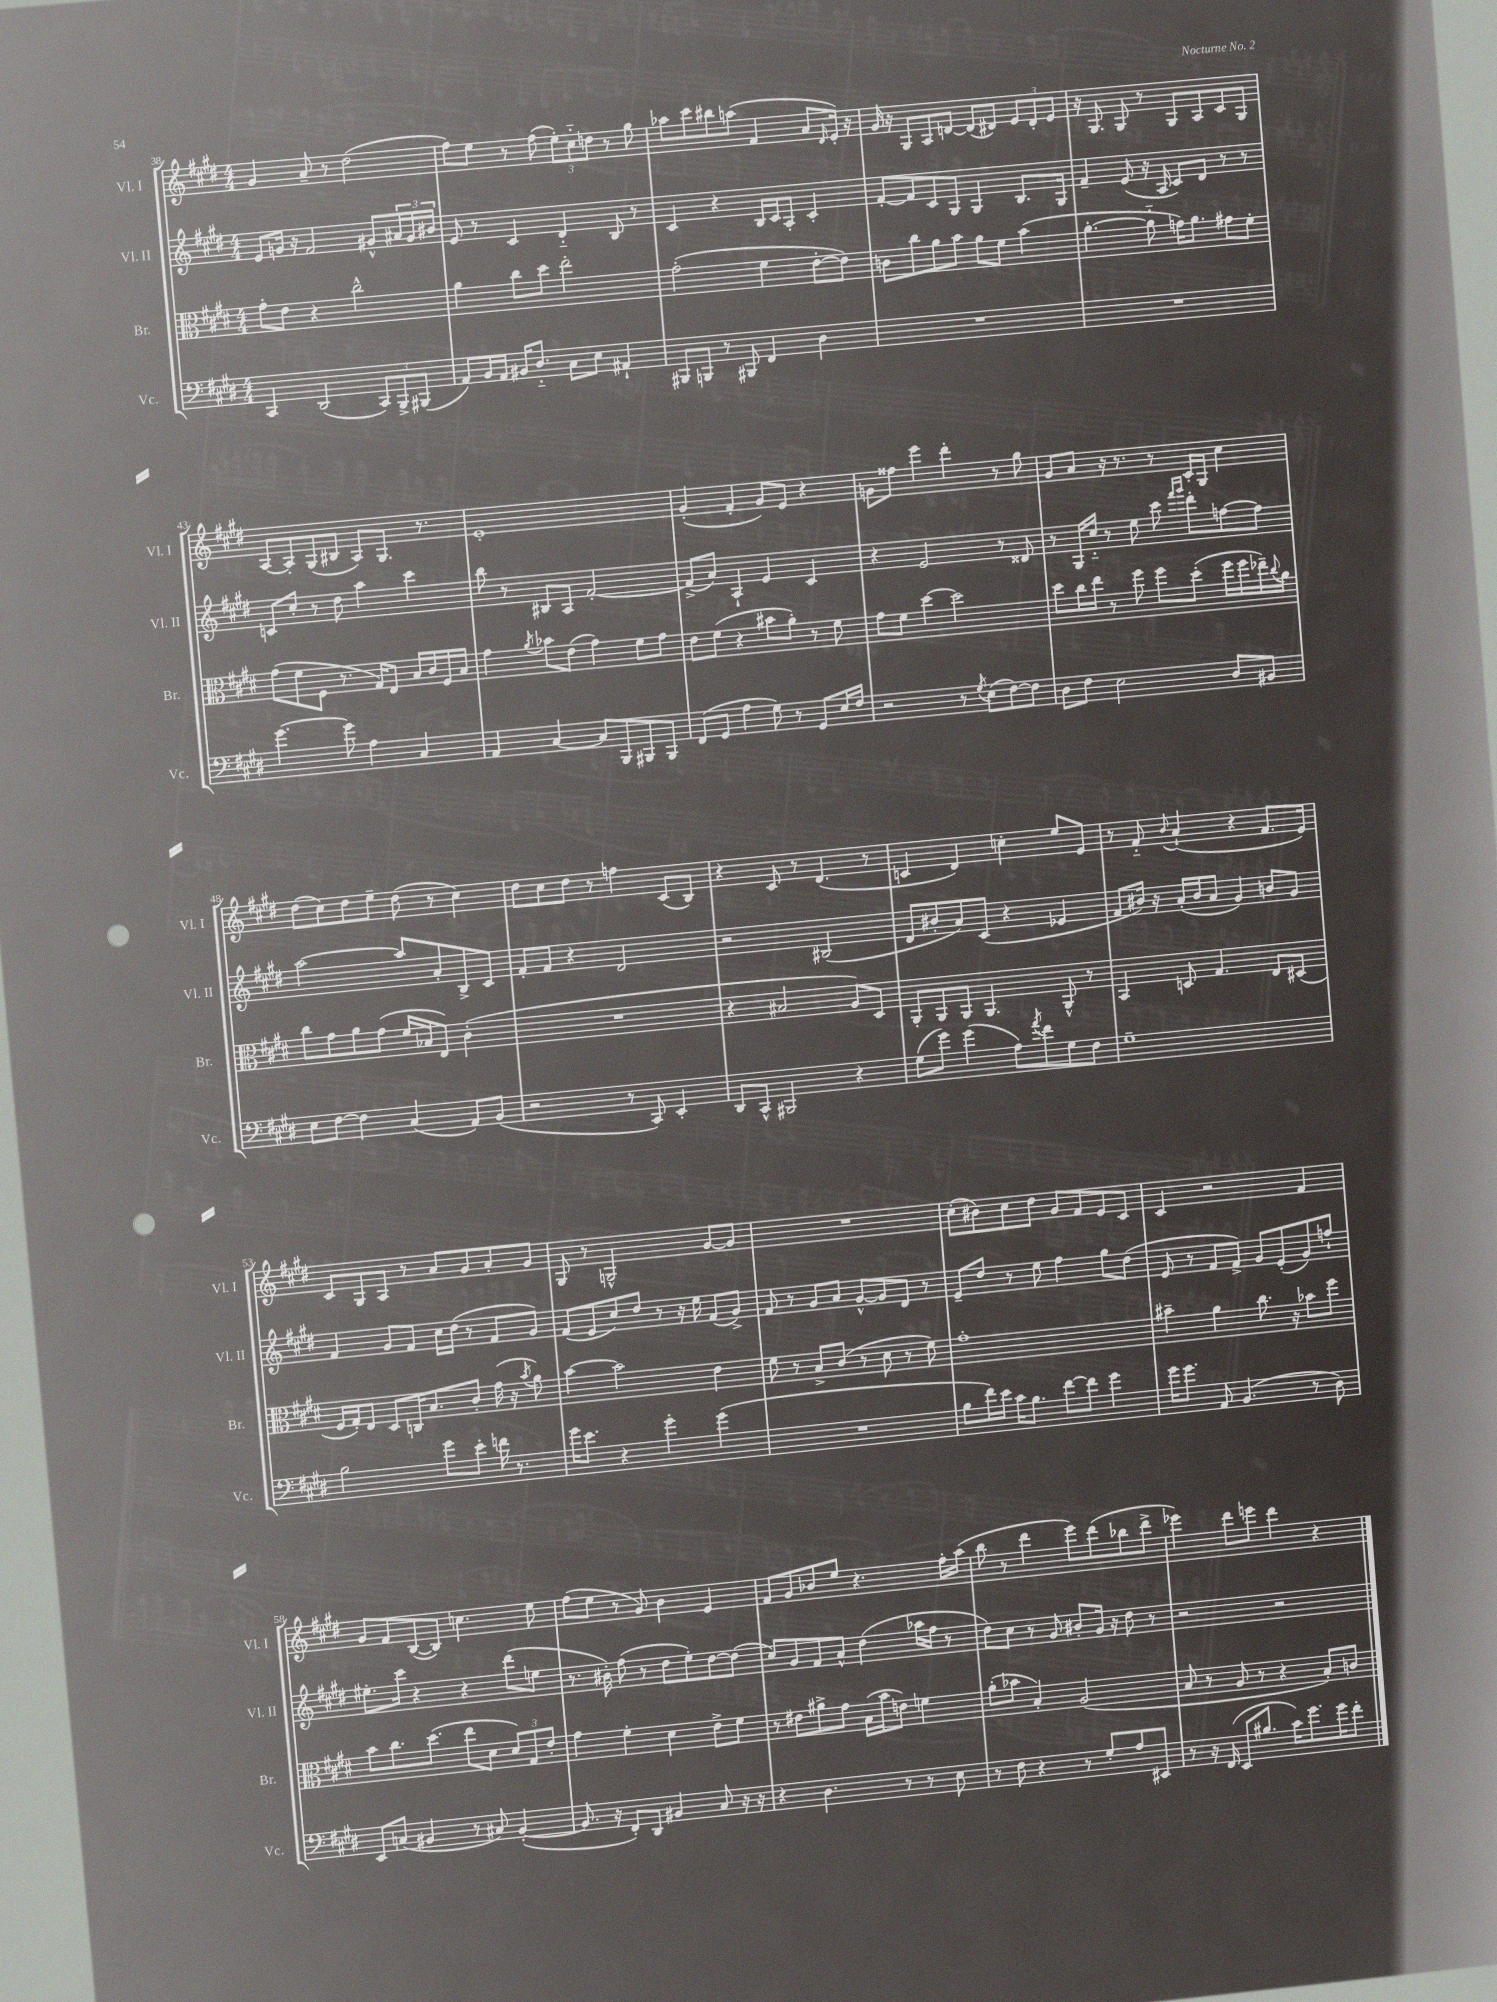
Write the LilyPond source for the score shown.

<<
\new StaffGroup <<
\new Staff = "s0" \with { instrumentName = "Vl. I" shortInstrumentName = "Vl. I" } {
    \clef treble \key e \major \numericTimeSignature \time 4/4
    gis'4 a'8-- r8 dis''2( |
    fis''8) e''8 r8 fis''8( \tuplet 3/2 { e''8-.) cis''8-_ d''8 } r8 gis''8 |
    aes''8 cis'''8 bis''8 a''8( fis'4 a'8 \grace { dis'16 } e'16-.) r16 |
    gis'16 r16 gis8 a8 d'8~ d'8( dis'8) \tuplet 3/2 { e'8 dis'8-. e'8 } |
    r16 gis8. gis8 r8 gis8 a8 cis'8 gis8 |
    a8~ a8-. gis8( bis8 a8) gis8. r8. |
    e'1-. |
    gis'4-.( fis'4-. gis'8) e'8 r4 |
    g'8 fisis''8 e'''4 dis'''4-. r8 gis''8 |
    gis'8 a'8 r16 r8. r8 cis'16-. gis16 cis''4 |
    dis''8( cis''8) dis''8 e''8-- dis''8( r8 cis''4) |
    dis''8 cis''8 dis''8 r8 f''4 cis'8( b8) |
    r4 cis'8 r8 dis'4.( r8 |
    c'4 dis'4) c''4-. e''8 e'8 |
    r8 fis'8-_ \appoggiatura { b'8 } a'4-!( r4 fis'8. e'16) |
    cis'8 gis8 a8 r8 a'8 gis'8 a'8-. gis'8 |
    gis8 r8 g2-^ gis'8~ gis'8 |
    R1 |
    cis''8-.( bis'8) cis''8 dis''8 gis'8 fis'8 e'8 cis'8 |
    cis'4 r2 fis'4 |
    gis'8 fis'8 b8~( b8) c''4. e''8 |
    fis''8( e''8 r8 gis'8) b'4 e'4 |
    fis'8 gis'8 bes'8 e''8 r4. fis''16-. a''16( |
    b''8 r8 dis'''4 e'''8) dis'''8( bes''8 dis'''8-> |
    ees'''4) dis'''8 e'''8 dis'''4 r4 \bar "|." |
}
\new Staff = "s1" \with { instrumentName = "Vl. II" shortInstrumentName = "Vl. II" } {
    \clef treble \key e \major \numericTimeSignature \time 4/4
    e'8 g'16 r16 fis'2 gis'8-^ \tuplet 3/2 { ais'16 gis'16 bis'16 } |
    e'8 r8 cis'4 dis'4-_ b8 r8 |
    cis'4 r4 b16 cis'16 a8-. cis'4-. |
    fis'8~-. fis'8 cis'8 gis8 gis4 b8. gis16 |
    fis'4-- e'8( r16 a16 cis'8) dis'8 r8 r8 |
    c'8 cis''8-. r8 dis''8 a''4 cis'''4 |
    b''8 r8 bis8 a8 fis'2~-. |
    fis'8->( a'8) a4-! e'4 cis'4 |
    r4 e'2 r8 disis'8 |
    r8 gis16 cis''16-_ r8 e''8 cis'''8 \grace { fis'''16 gis'''16 } dis'''8-. f''8~ f''8 |
    a''2~ a''8 a'8-. b8-> cis'8 |
    fis'8-. fis'8 r4 dis'2 |
    r2 bis2( |
    dis'8 bis'8-. a'8) cis'8( r4 ees'4 |
    fis'8 bis'16) r16 a'16-.( bis'16 a'8 gis'4) b'8 gis'8 |
    fis'4 gis'8 fis'8 cis''16 dis''16( r8 fis'8 gis'8) |
    fis'8( e'8 cis''8) dis''8 r8 r16 e''16 fis'8( gis'8->) |
    fis'8 r8 gis'8 a'8 gis'8~-^ gis'8 dis'8 r8 |
    e'8-- dis''8 r8 e''8 fis''4 gis''8 dis''8( |
    e'8 r8 fis'8 fis'8->) gis'8 e'8-.( gis'8) f''8-! |
    eis''8.-. cis'''16 r4 r4 dis'''8( e''8 |
    r8. bis'16-.) fis''8( r8 dis''8 e''8-.) dis''8~ dis''8( |
    cis''8) gis'8 fis'8 a'8-^ dis''4( aes''16 fis''16 r8 |
    dis''8) cis''8 r8 gis'8 bis'8-. gis'16 r16 dis''8 r8 |
    r2 r2 \bar "|." |
}
\new Staff = "s2" \with { instrumentName = "Br." shortInstrumentName = "Br." } {
    \clef alto \key e \major \numericTimeSignature \time 4/4
    gis'8-. e'8 r4 cis''2-^ |
    a'4 cis''8 dis''8 e''2-. |
    gis'2-.( fis'4 e'8~-. e'8) |
    c'8 cis''8 a'8 b'8 a'8 fis'8 b'4( |
    a'4.~-. a'8-_ g'16) a'8. gis'8 fis'8-. |
    gis'8( fis'8 fis8 r8. gis16) e8 b16 cis'16 fis16 b16 |
    gis'4 \acciaccatura { a'8 } bes'8 e'8( gis'4) fis'8 gis'8 |
    e'8 fis'8( r4 bis'8 a'8-.) r8 fis'8 |
    gis'8 fis'8 dis''4~ dis''2 |
    dis''8 cis''16 e''16 r8 fis''8 fis''8 dis''8-.( fis''16 fis''16 ees''16--) \appoggiatura { cis''8 } a'16 |
    cis''8 gis'8 a'8 gis'8( fis'16 bes16 e8) cis'4-.( |
    R1 |
    r4 bis2 a8) dis8 |
    a,8-. a,8 a,8 a,4. a,8-^ r8 |
    b,4 d8 gis4. e8 dis8( |
    fis16 gis16-.) e8 dis8 c16 b8. cis'8-. gis'16( r16 \acciaccatura { b'8 } a'8) |
    b'4~ b'2 e'4 |
    fis'8 r8 b8-> cis'8( r8 dis'8 r8 fis'8) |
    gis'1-. |
    bis'4-- a'4 cis''8. r16 bes'8 fis''8 |
    b'8 cis''8. dis''8.( e''8 dis'8 \tuplet 3/2 { dis'8) gis8 e'8-. } |
    gis'4 fis'4-. dis'4 e'8-> fis'8 |
    r8 eis'8 ais'8-> gis'8 b16( b'16 e'8) f'4 |
    a'8-.( bes'8 b4-.) a2( |
    b8 r8 a8 r8 r4 b8-.) c'8 \bar "|." |
}
\new Staff = "s3" \with { instrumentName = "Vc." shortInstrumentName = "Vc." } {
    \clef bass \key e \major \numericTimeSignature \time 4/4
    cis,4 dis,2( \tuplet 3/2 { cis,8) b,,8-> bis,,8( } |
    a,8) b,16 a,16 bis,16 dis8.-_ cis8 e8 ais,4-! |
    bis,,8 b,,8 r8 bis,,8 fis,4 dis4 |
    R1 |
    R1 |
    gis'4.~ gis'8 a4 cis4 |
    a,4 cis4~ cis8 b,,8 bis,,8 bis,,8 |
    fis,8( gis,8 a4 gis8) r8 gis,8 e16 fis16 |
    r2 r8 \acciaccatura { gis8 } e8( fis8~) fis8 |
    dis8 fis8 e2 dis8 bis,8 |
    e8 fis8~ fis4 cis4( a,8) b,8( |
    r2 r8 cis,8) e,4-. |
    dis,8 cis,8-^ bis,,2 r4 |
    gis8( gis'8) gis'4( a8) \acciaccatura { a'8 } fis'8 gis8 fis8 |
    gis1-- |
    b2 gis'8 e'8-. f'16 r8. |
    gis'16 e'8. r4 gis'4-. gis'4( |
    R1 |
    b8 fis'16) e'16 cis'16 b8. fis'8~ fis'8 gis'4 |
    gis'16 gis'8. a,8 b,4.( r8 dis8) |
    e,8 c8( bis,4 r8 cis8) bis,4~-.( |
    bis,8. r16 fis,8-.) dis,8 bis,4 cis8 r16 r16 |
    r4 dis4. r8 r8 e8 |
    r8 fis8 r4 r8 gis8-. a8 eis,8 |
    r8 r16 fis,16( e,8 bis8. cis'16) gis'8. gis'16 fis'8-. \bar "|." |
}
>>
>>
\layout { \context { \Score currentBarNumber = #38 } }
